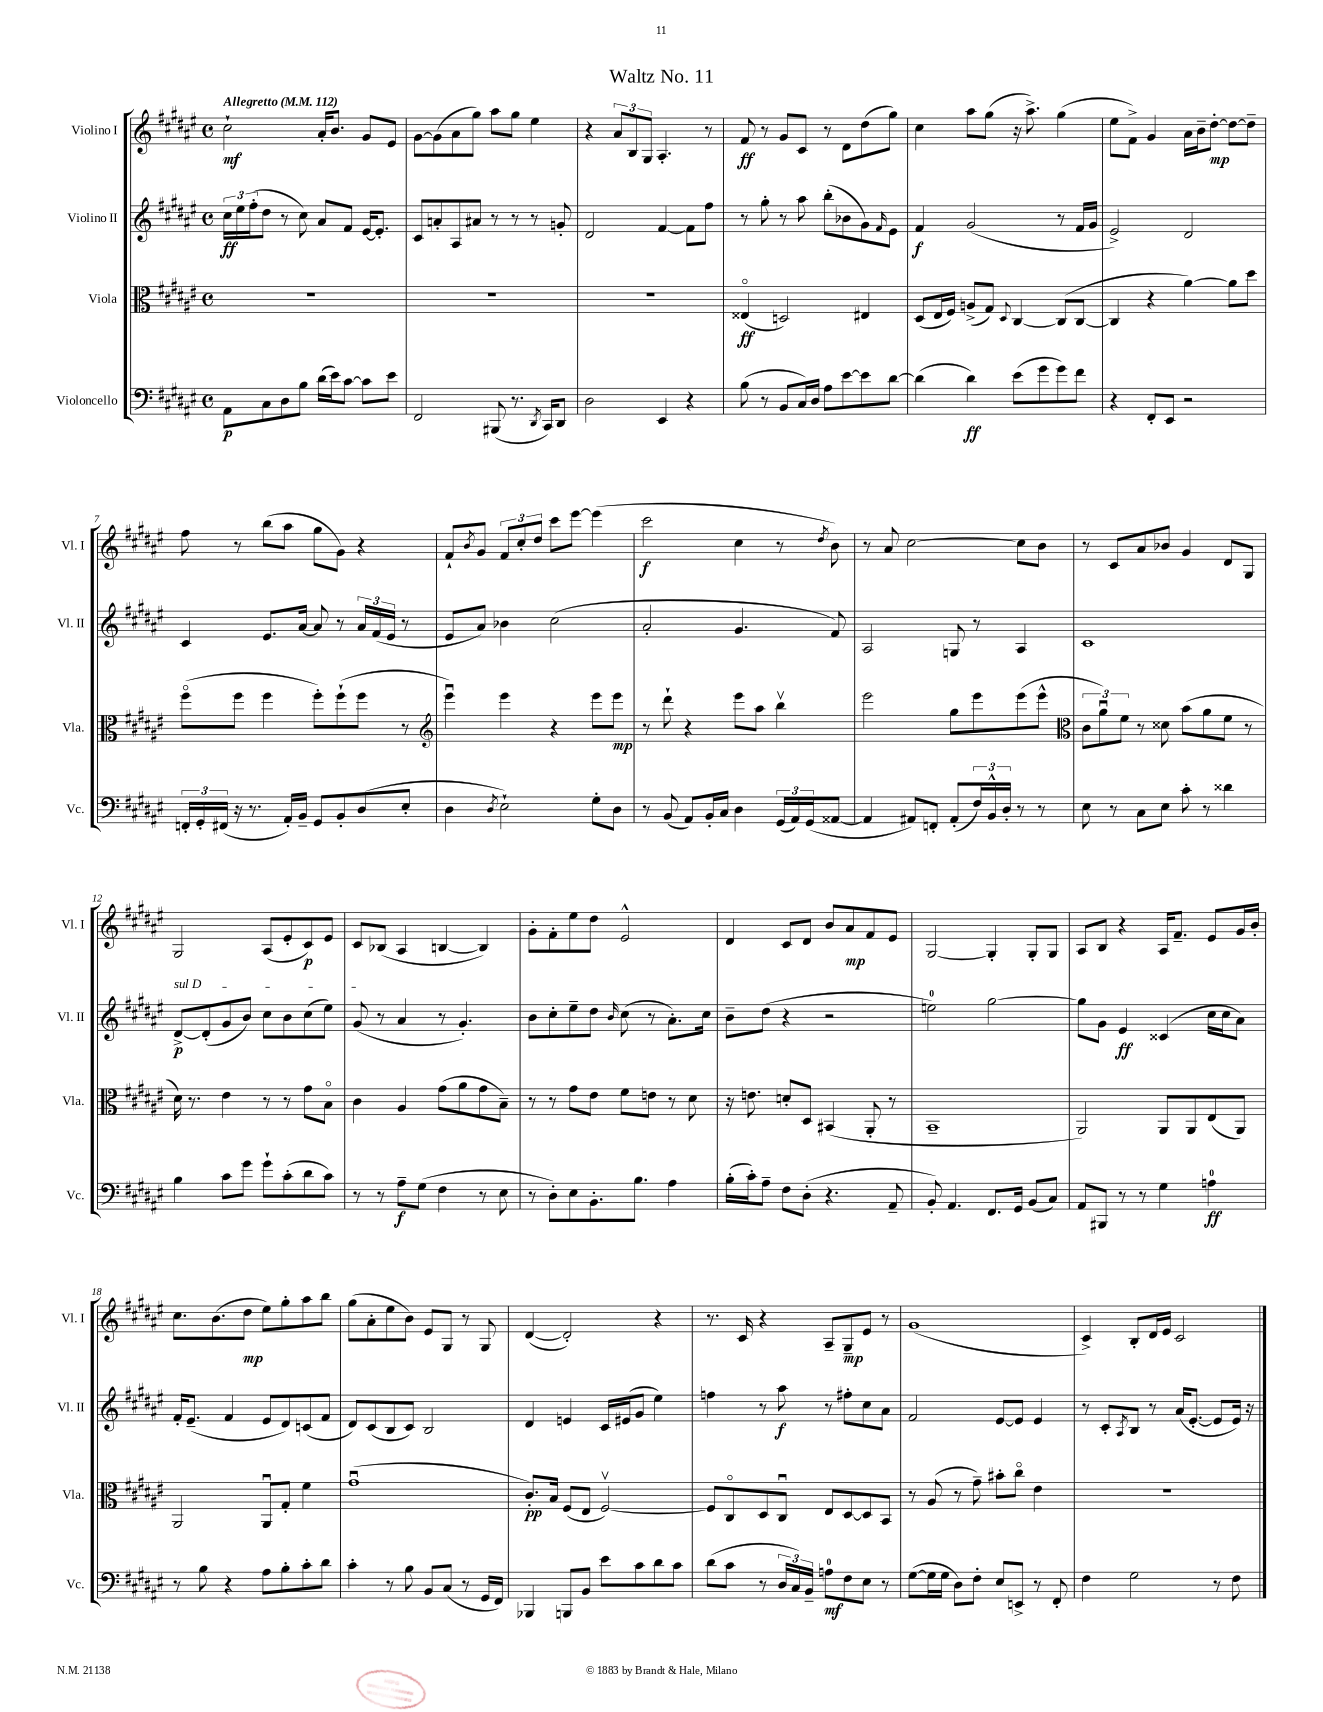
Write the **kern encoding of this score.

**kern	**kern	**kern	**kern
*staff4	*staff3	*staff2	*staff1
*clefF4	*clefC3	*clefG2	*clefG2
*k[f#c#g#d#a#e#]	*k[f#c#g#d#a#e#]	*k[f#c#g#d#a#e#]	*k[f#c#g#d#a#e#]
*M4/4	*M4/4	*M4/4	*M4/4
*met(c)	*met(c)	*met(c)	*met(c)
*MM112	*MM112	*MM112	*MM112
8AA#	1r	24cc#	2cc#`
.	.	24ee#	.
.	.	(24ff#'	.
8C#	.	8dd#	.
8D#	.	8r	.
8B	.	8cc#)	.
(16d#	.	8a#	16a#'
16e#)	.	.	8.b
[8c#	.	8f#	.
8c#]	.	[16e#	8g#
.	.	8.e#']	.
8e#	.	.	8e#
=	=	=	=
2FF#	1r	8c#	[8g#
.	.	8a'	(8g#]
.	.	8A#	8a#
.	.	8a#	8gg#)
(8BBB#	.	8r	8aa#
8.r	.	8r	8gg#
.	.	8r	4ee#
8qDD#	.	.	.
16CC#)	.	.	.
8DD#	.	8g'	.
=	=	=	=
2D#	1r	2d#	4r
.	.	.	12a#
.	.	.	12B
.	.	.	12G#
4EE#	.	[4f#	4.A#'
4r	.	8f#]	.
.	.	8ff#	8r
=	=	=	=
(8B	(4E##o	8r	8f#
8r	.	8gg#'	8r
8BB	2D)	8r	8g#
16C#)	.	8aa#	8c#
16D#	.	.	.
8A#	.	(8bb'	8r
[8e#	.	8b-	8d#
8e#]	4E#	8g#)	(8dd#
.	.	16qqf#	.
[8d#	.	8e#	8gg#)
=	=	=	=
(4d#]	(8D#	4f#	4cc#
.	16E#	.	.
.	16F#)	.	.
4d#)	(8A^	(2g#	8aa#
.	8G#)	.	(8gg#
.	8qqD#	.	.
(8e#	[4C#	.	16r
.	.	.	8.aa#^)
8g#	.	.	.
8g#)	(8C#]	8r	(4gg#
8f#	[8C#	16f#	.
.	.	16g#	.
=	=	=	=
4r	4C#]	2e#^)	8ee#
.	.	.	8f#^)
8FF#'	4r	.	4g#
8EE#	.	.	.
2r	[4a#)	2d#	16a#
.	.	.	16b~
.	.	.	[8dd#'
.	8a#]	.	8dd#_
.	8dd#	.	8dd#~]
=	=	=	=
24FF'	(8ff#o	4c#	8ff#
24GG#'	.	.	.
(24FF#	.	.	.
16r	8ff#	.	8r
8.r	.	.	.
.	4ff#	8.e#	(8bb
16AA#')	.	.	8aa#
16BB~	.	[16a#	.
8GG#	8ff#')	8a#]	8gg#
8BB'	(8ff#`	8r	8g#)
(8D#	8ff#	24a#	4r
.	.	(24f#	.
.	.	24e#	.
8E#'	8r	8r	.
=	=	=	=
*	*clefG2	*	*
4D#	4eee#u)	8e#	8f#`
.	.	.	8qb
.	.	8a#)	8g#
8qD#	.	.	.
2E#`)	4eee#	4b-	12f#
.	.	.	12cc#'
.	.	.	12dd#
.	4r	(2cc#	8ccc#
.	.	.	[8eee#
8G#'	8eee#	.	(4eee#]
8D#	8eee#	.	.
=	=	=	=
8r	8r	2a#'	2ccc#
(8BB	8ddd#`	.	.
8AA#)	4r	.	.
16BB'	.	.	.
16C#	.	.	.
4D#	8eee#	4.g#	4cc#
.	8aa#	.	.
(24GG#	4bbv	.	8r
24AA#)	.	.	.
(24GG#	.	.	.
.	.	.	8qdd#
[8AA##	.	8f#)	8b)
=	=	=	=
4AA##]	2eee#	2A#	8r
.	.	.	8a#
8AA#)	.	.	[2cc#
8FF'	.	.	.
(8AA#'	8gg#	8G	.
24F#)	8eee#	8r	.
24BB^^	.	.	.
24D#'	.	.	.
8r	(8eee#	4A#	8cc#]
8r	8eee#^^	.	8b
=	=	=	=
*	*clefC3	*	*
8E#	12c#	1c#	8r
.	12a#u)	.	.
8r	.	.	8c#
.	12f#	.	.
8C#	8r	.	8a#
8E#	8d##	.	8b-
8c#'	(8b	.	4g#
8r	8a#	.	.
4d##	8f#	.	8d#
.	8r	.	8G#
=	=	=	=
4B	16d#)	[8d#^	2G#
.	8.r	.	.
.	.	(8d#']	.
8c#	4e#	8g#	.
8g#	.	8b)	.
8g#`	8r	8cc#	(8A#
(8c#'	8r	8b	8e#'
8d#	8g#	(8cc#	8c#)
8c#)	8Bo	8ee#)	8e#
=	=	=	=
8r	4c#	(8g#	8c#
8r	.	8r	(8B-
8A#~	4A#	4a#	4A#
(8G#	.	.	.
4F#	(8g#	8r	[4B
.	8a#	4.g#')	.
8r	8g#	.	4B])
8E#	8B~)	.	.
=	=	=	=
8r	8r	8b	8g#'
8D#')	8r	8cc#'	8f#'
8E#	8g#	8ee#~	8ee#
8.BB'	8e#	8dd#	8dd#
.	.	16qqb	.
.	8f#	(8cc#	2e#^^
8.B	.	.	.
.	8e	8r	.
4A#	8r	8.a#')	.
.	8d#	.	.
.	.	16cc#	.
=	=	=	=
(16B'	16r	8b~	4d#
16c#')	8.e	.	.
8A#~	.	(8dd#	.
8F#	8d'	4r	8c#
(8D#'	8D#	.	8d#
4.r	(4BB#	2r	8b
.	.	.	8a#
.	8AA#'	.	8f#
8AA#~	8r	.	8e#
=	=	=	=
8BB')	1BB~	2ee)	[2G#
4.AA#	.	.	.
8.FF#	.	[2gg#	4G#']
16GG#	.	.	.
(8BB	.	.	8G#'
8C#)	.	.	8G#
=	=	=	=
8AA#	2AA#)	8gg#]	8A#
8BBB#	.	8g#	8B
8r	.	4e#	4r
8r	.	.	.
4G#	8AA#	(4c##	16A#
.	.	.	8.f#~
.	8AA#	.	.
4A	(8E#	16cc#	8e#
.	.	16cc#	.
.	8AA#)	8a#)	16g#
.	.	.	16b'
=	=	=	=
8r	2AA#	16f#'	8.cc#
.	.	(8.e#~	.
8B	.	.	.
.	.	.	(8.b
4r	.	4f#	.
.	.	.	8dd#
8A#	8AA#u	8e#	8ee#)
8B'	8G#'	8d#)	8gg#'
8c#'	4f#	(8c	8aa#
8d#	.	8f#	8bb
=	=	=	=
4c#'	(1g#u	8d#)	(8gg#
.	.	(8c#	8a#'
8r	.	8B	8ee#
8B	.	8c#)	8b)
8BB	.	2B	8e#
(8C#	.	.	8G#
8r	.	.	8r
16GG#	.	.	8G#
16FF#)	.	.	.
=	=	=	=
4BBB-	8.c#')	4d#	([4d#
.	16B	.	.
8BBB	(8F#	4e	2d#'])
8BB	8E#	.	.
8e#	[2F#v)	16c#	.
.	.	(16e#	.
8c#	.	8g#	.
8d#	.	4ee#)	4r
8c#	.	.	.
=	=	=	=
(8d#	8F#]	4ff	8.r
8c#	8C#o	.	.
.	.	.	16c#
8r	8D#	8r	4r
24D#	8C#u	8aa#	.
24C#)	.	.	.
24BB~	.	.	.
8A	8E#	8r	8A#~
8F#	[8D#	8ff#'	8G#~
8E#	8D#]	8cc#	8e#
8r	8BB	8a#	8r
=	=	=	=
([8G#	8r	2f#	(1g#
16G#]	(8A#	.	.
16G#	.	.	.
8D#)	8r	.	.
8F#'	8g#~)	.	.
8E#	8b#'	[8e#	.
8EE^	8cc#o	8e#]	.
8r	4e#	4e#	.
8FF#'	.	.	.
=	=	=	=
4F#	1r	8r	4c#^)
.	.	8c#'	.
.	.	8qA#	.
2G#	.	8B	8B'
.	.	8r	16d#
.	.	.	16e#
.	.	(16a#	2c#
.	.	[8.e#'	.
8r	.	8e#]	.
8F#	.	16e#)	.
.	.	16r	.
==	==	==	==
*-	*-	*-	*-
